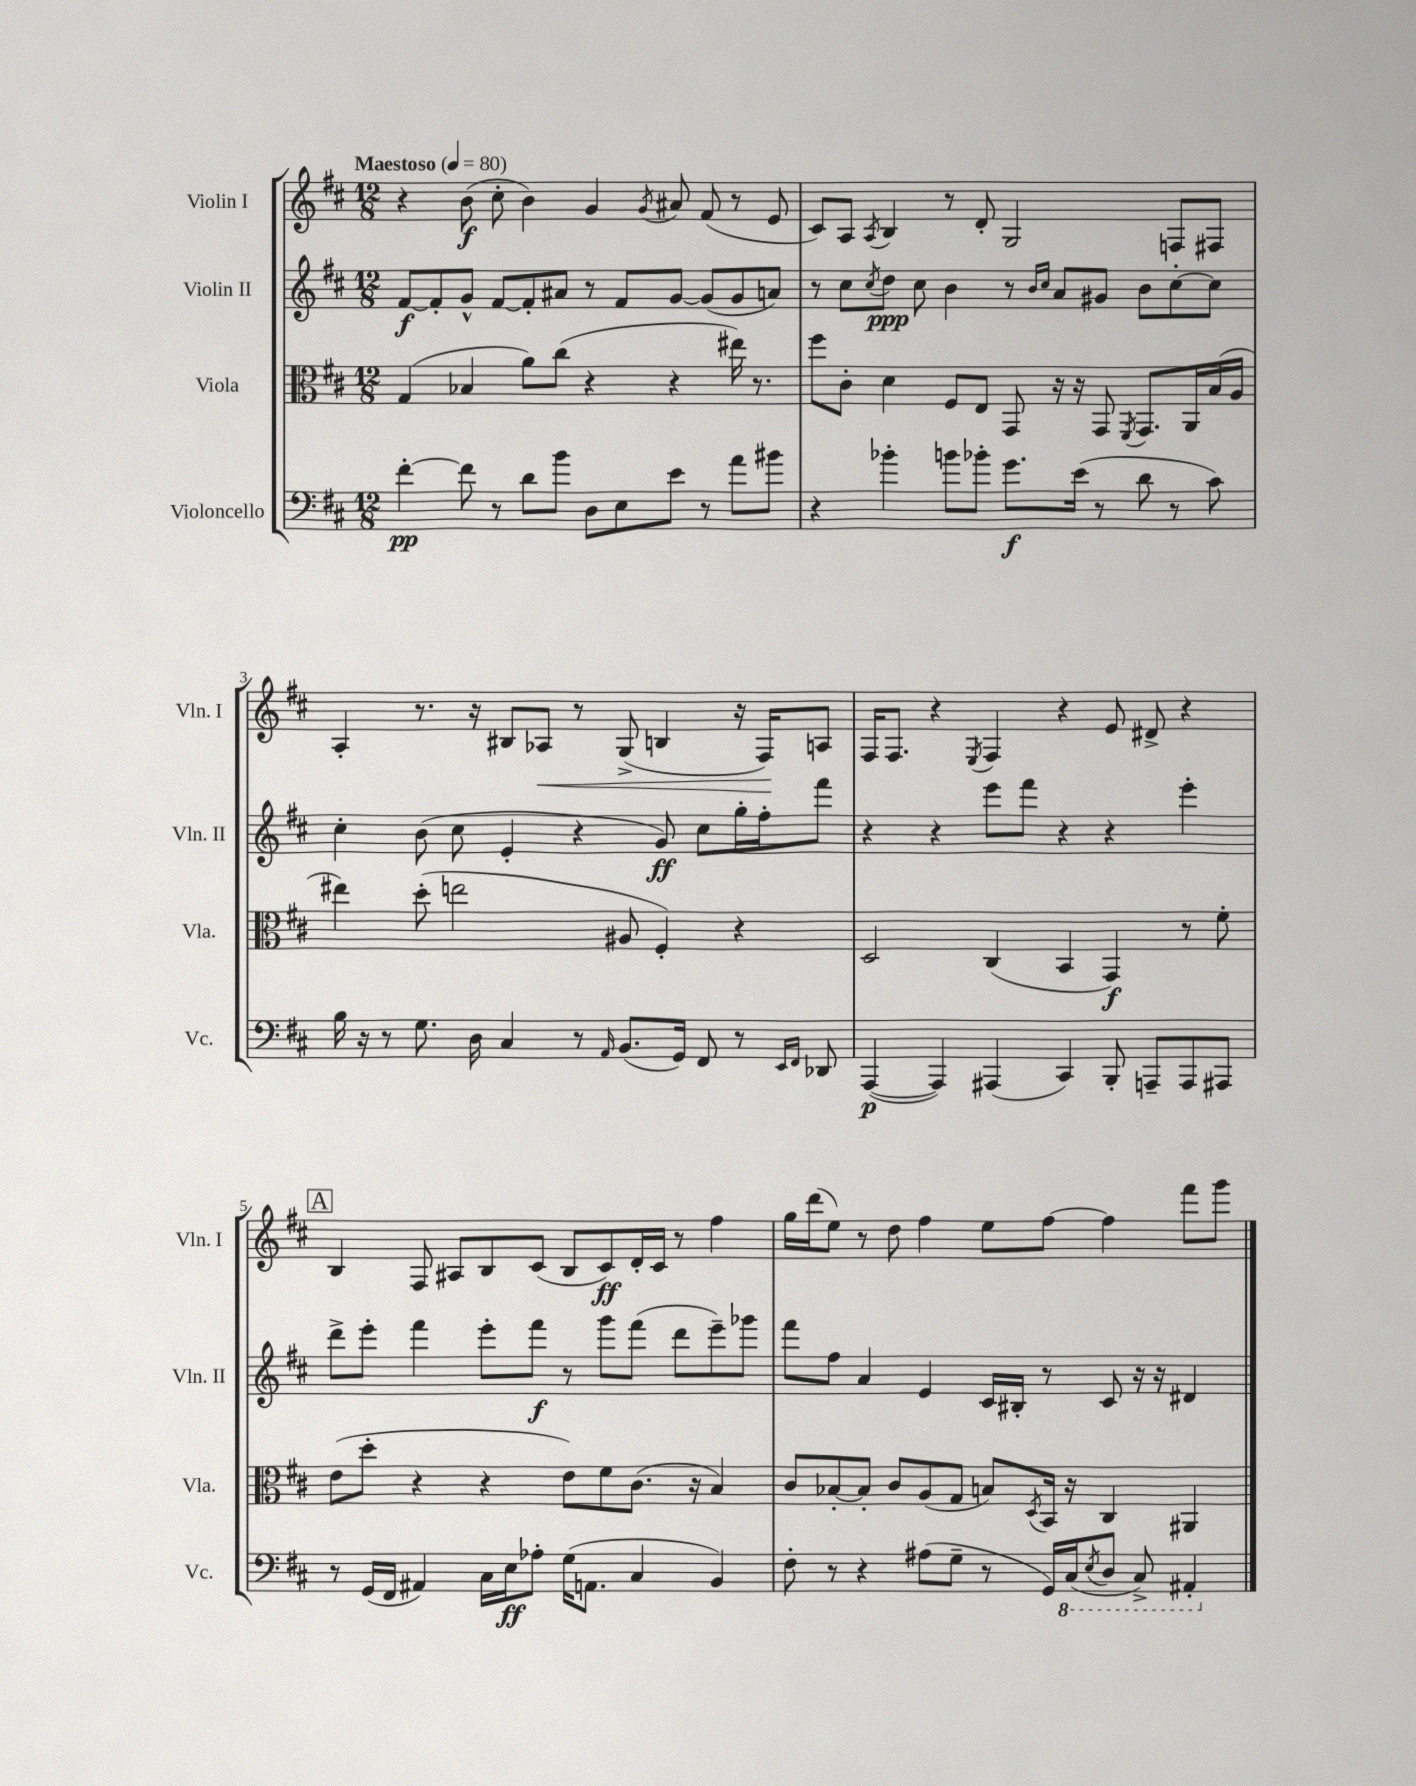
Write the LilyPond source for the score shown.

<<
\new StaffGroup <<
\new Staff = "s0" \with { instrumentName = "Violin I" shortInstrumentName = "Vln. I" } {
    \clef treble \key d \major \numericTimeSignature \time 12/8 \tempo "Maestoso" 4 = 80
    r4 b'8\f( cis''8-. b'4) g'4 \acciaccatura { g'8 } ais'8 fis'8( r8 e'8 |
    cis'8) a8 \acciaccatura { a8 } b4 r8 d'8-. g2 f8 fis8 |
    a4-. r8. r16 bis8 aes8\< r8 g8->( b4 r16 fis16\!) a8 |
    fis16 fis8. r4 \acciaccatura { e8 } fis4 r4 e'8 dis'8-> r4 |
    \mark \markup { \box "A" } b4 fis8 ais8 b8 cis'8( b8 cis'8\ff) d'16-. cis'16 r8 fis''4 |
    g''16 d'''16( e''8) r8 d''8 fis''4 e''8 fis''8~ fis''4 fis'''8 g'''8 \bar "|." |
}
\new Staff = "s1" \with { instrumentName = "Violin II" shortInstrumentName = "Vln. II" } {
    \clef treble \key d \major \numericTimeSignature \time 12/8
    fis'8~\f fis'8-. g'8-^ fis'8~ fis'8-. ais'8 r8 fis'8 g'8~ g'8( g'8 a'8) |
    r8 cis''8 \acciaccatura { cis''8 } d''8\ppp cis''8 b'4 r8 \grace { b'16 cis''16 } a'8 gis'8 b'8 cis''8~-. cis''8 |
    cis''4-. b'8( cis''8 e'4-. r4 g'8\ff) cis''8 g''16-. fis''16-. fis'''8 |
    r4 r4 e'''8 fis'''8 r4 r4 e'''4-. |
    \mark \markup { \box "A" } d'''8-> e'''8-. fis'''4 e'''8-. fis'''8\f r8 g'''8 fis'''8( d'''8 e'''8--) ges'''8 |
    fis'''8 fis''8 a'4 e'4 cis'16 bis16-. r8 cis'8 r16 r16 dis'4 \bar "|." |
}
\new Staff = "s2" \with { instrumentName = "Viola" shortInstrumentName = "Vla." } {
    \clef alto \key d \major \numericTimeSignature \time 12/8
    g4( bes4 a'8) cis''8( r4 r4 eis''16) r8. |
    fis''8 cis'8-. d'4 fis8 e8 g,8 r16 r16 g,8 \acciaccatura { fis,8 } g,8. a,16 b16( a16 |
    eis''4) d''8-.( e''2 ais8 fis4-.) r4 |
    d2 cis4( b,4 g,4\f) r8 fis'8-. |
    \mark \markup { \box "A" } e'8( d''8-. r4 r4 e'8) fis'8 cis'8.( r16 b4) |
    cis'8 bes8~-. bes8-. cis'8 a8( g8 b8) \acciaccatura { d8 } b,16 r16 cis4 ais,4 \bar "|." |
}
\new Staff = "s3" \with { instrumentName = "Violoncello" shortInstrumentName = "Vc." } {
    \clef bass \key d \major \numericTimeSignature \time 12/8
    fis'4~-.\pp fis'8 r8 d'8 b'8 d8 e8 e'8 r8 a'8 bis'8 |
    r4 bes'4-. b'8 bes'8-. g'8.\f e'16( r8 d'8 r8 cis'8) |
    b16 r16 r8 g8. d16 cis4 r8 \grace { a,16 } b,8.( g,16) fis,8 r8 \grace { e,16 fis,16 } des,8 |
    a,,4~\p( a,,4) ais,,4( cis,4) b,,8-. a,,8-- a,,8 ais,,8 |
    \mark \markup { \box "A" } r8 g,16( fis,16 ais,4) cis16 e16\ff aes8-. g16( a,8. cis4 b,4) |
    fis8-. r8 r4 ais8( g8-- r8 g,16) \ottava #-1 cis,16( \acciaccatura { e,8 } d,8 cis,8->) ais,,4-. \ottava #0 \bar "|." |
}
>>
>>
